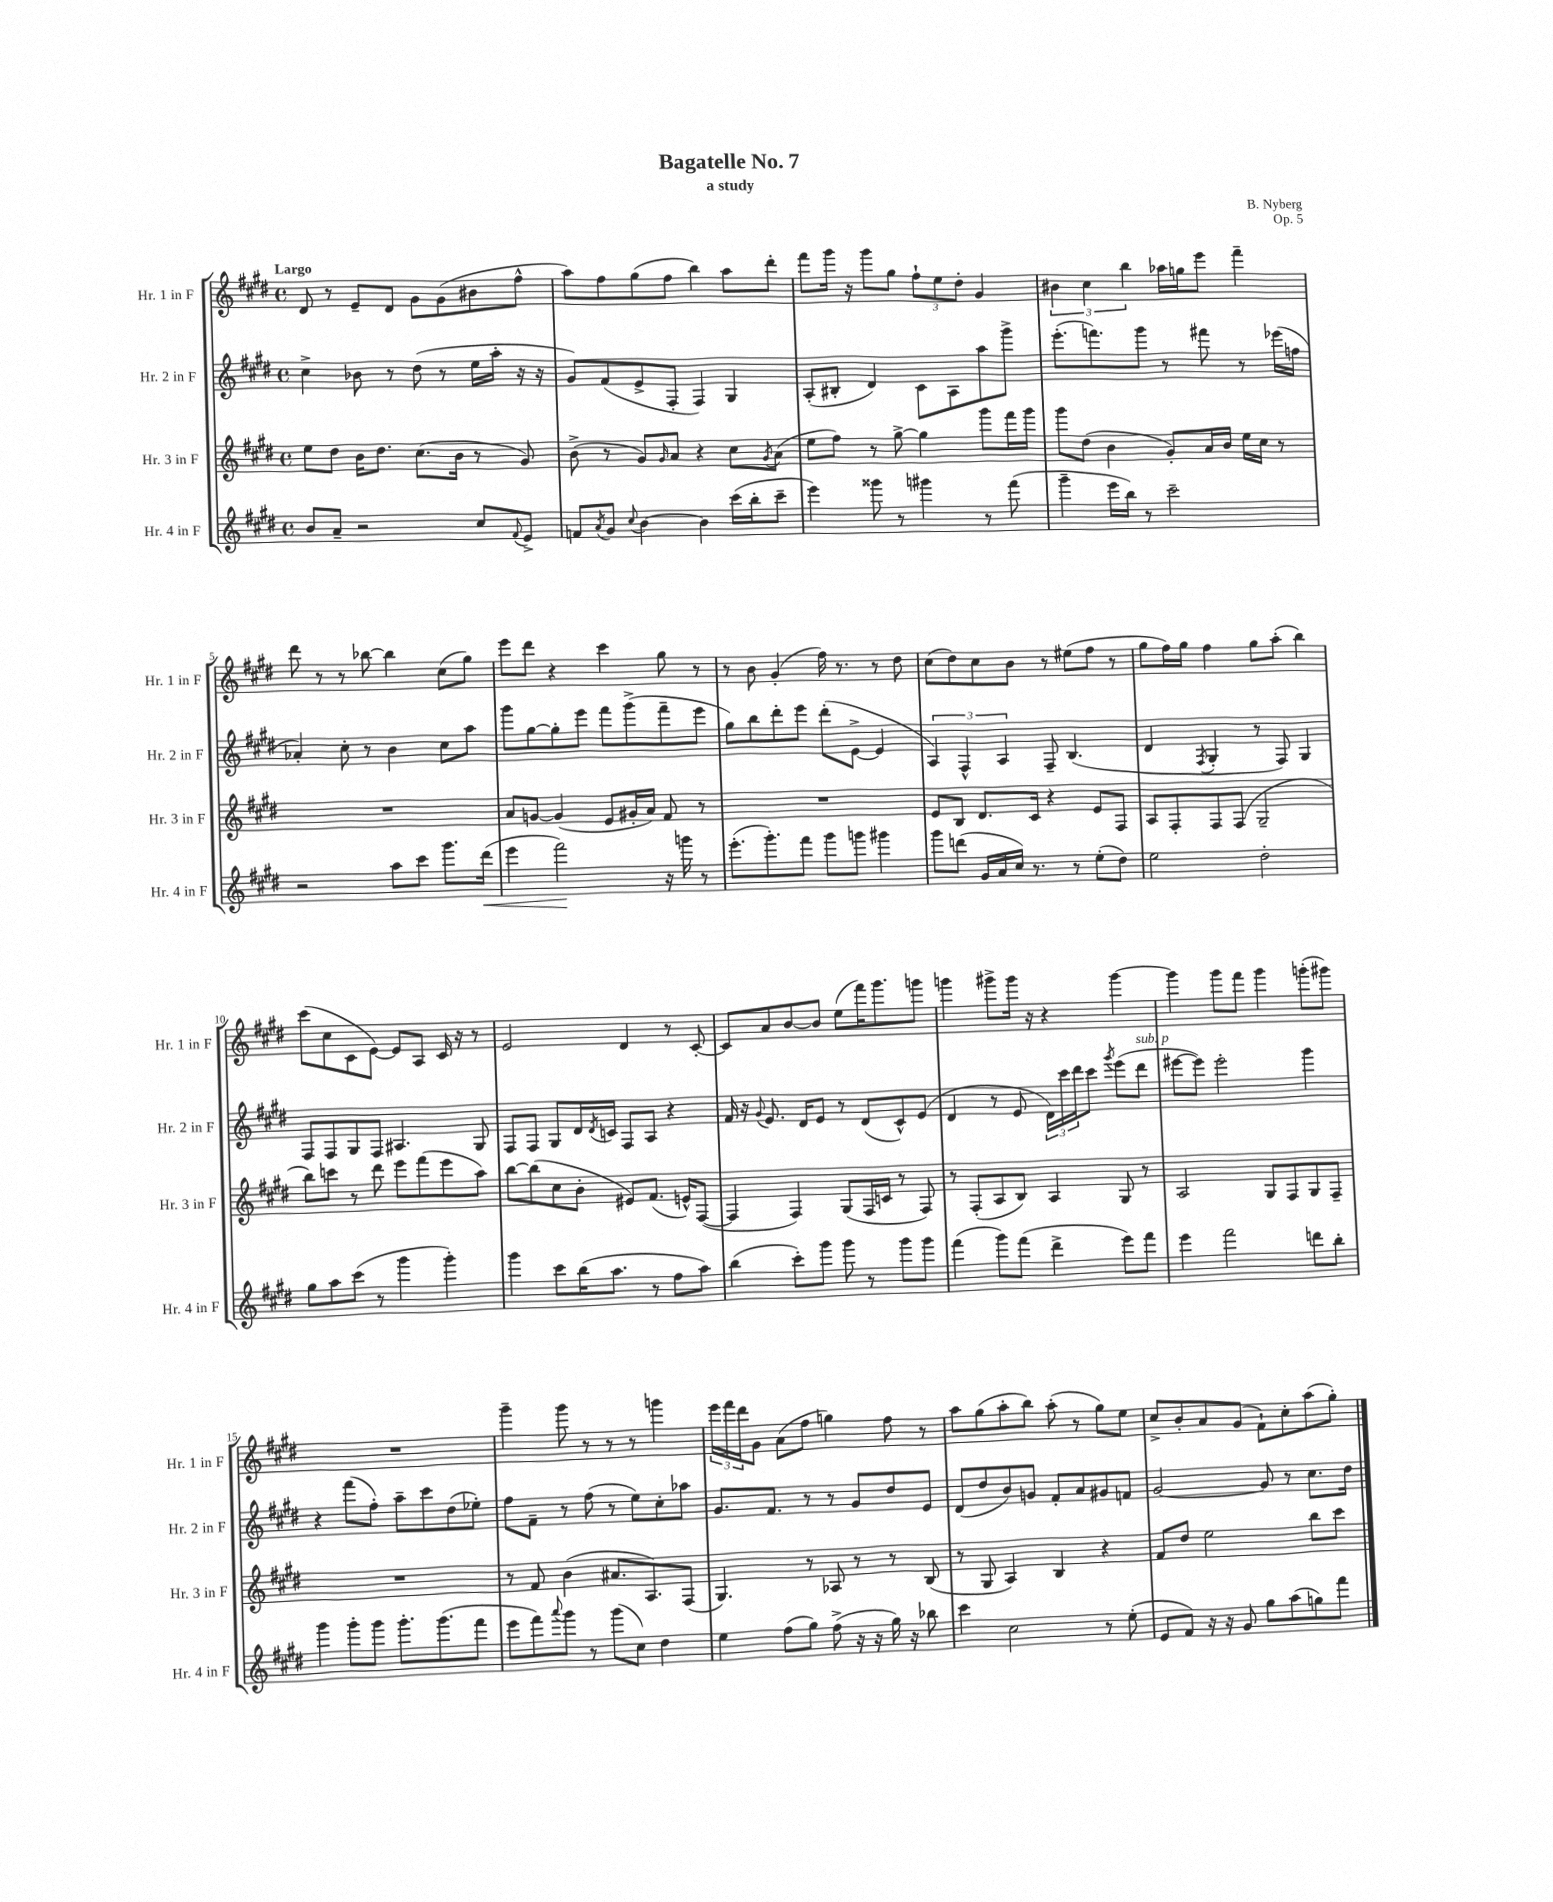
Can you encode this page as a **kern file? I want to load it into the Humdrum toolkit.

**kern	**dynam	**kern	**kern	**kern
*part4	*part4	*part3	*part2	*part1
*staff4	*staff4	*staff3	*staff2	*staff1
*I"Hr. 4 in F	*	*I"Hr. 3 in F	*I"Hr. 2 in F	*I"Hr. 1 in F
*I'Hr. 4 in F	*	*I'Hr. 3 in F	*I'Hr. 2 in F	*I'Hr. 1 in F
*clefG2	*	*clefG2	*clefG2	*clefG2
*k[f#c#g#d#]	*	*k[f#c#g#d#]	*k[f#c#g#d#]	*k[f#c#g#d#]
*M4/4	*	*M4/4	*M4/4	*M4/4
*met(c)	*	*met(c)	*met(c)	*met(c)
=1	=1	=1	=1	=1
!	!	!	!	!LO:TX:a:B:t=Largo
8b/L	.	8ee\L	4cc#^\	8d#/
8a~/J	.	8dd#\J	.	8r
2r	.	16b\KL	8b-X\	8e~/L
.	.	8.dd#\J	.	.
.	.	.	8r	8d#/J
.	.	(8.cc#\L	(8dd#\	8g#\L
.	.	.	8r	(8g#\
.	.	16b\Jk	.	.
8cc#/L	.	8r	16ee\LL	8b#X\
.	.	.	16aa'\JJ	.
8qqf#/	.	.	.	.
8e^/J	.	8g#/)	16r	8ff#^^\J
.	.	.	16r	.
=2	=2	=2	=2	=2
8fn/L	.	(8b^\	8g#/L)	8aa\L)
8qa/	.	.	.	.
8g#/J	.	8r	(8f#/	8ff#\
8qqcc#/	.	.	.	.
[4b\	.	8g#/L)	8e^/	(8gg#\
.	.	16qqg#/	.	.
.	.	8a/J	8F#'/J	8ff#\J
4b\]	.	4r	4F#/)	4bb\)
(16ccc#\LL	.	8cc#\L	4G#/	8aa\L
16bb'\J	.	.	.	.
.	.	8qg#/	.	.
8ccc#~\J	.	(8a\J	.	8ddd#'\J
=3	=3	=3	=3	=3
4eee\)	.	8ee\L	(8A'/L	8fff#\L
.	.	8ff#\J)	8B#X'/J	16ggg#\Jk
.	.	.	.	16r
8ggg##X\	.	8r	4d#/)	8ggg#\L
8r	.	[8gg#^\	.	8gg#\J
4ggg#X\	.	4gg#\]	8c#\L	12ff#`\L
.	.	.	.	12ee\
.	.	.	8A\	.
.	.	.	.	12dd#'\J
8r	.	8ggg#\L	8aa\	4g#/
(8fff#\	.	16fff#\L	8ggg#^\J	.
.	.	16ggg#\JJ	.	.
=4	=4	=4	=4	=4
4ggg#~\	.	8ggg#\L	(8.eee'\L	6b#X\
.	.	(8dd#\J	.	.
.	.	.	.	6cc#\
.	.	.	8.fffn\)	.
16eee\LL	.	4b\	.	.
16bb\JJ)	.	.	.	.
.	.	.	.	6bb\
8r	.	.	8ggg#\J	.
2ccc#~\	.	8g#'/L)	8r	16aa-X\LL
.	.	.	.	16ggn\J
.	.	16a/L	8fff#X\	8eee\J
.	.	16b/JJ	.	.
.	.	16ee\LL	8r	4fff#~\
.	.	16cc#\JJ	.	.
.	.	8r	(16eee-X\LL	.
.	.	.	16ffn\JJ	.
!!LO:LB:g=z
=5	=5	=5	=5	=5
2r	.	1r	4a-X'/)	8ddd#\
.	.	.	.	8r
.	.	.	8cc#'\	8r
.	.	.	8r	[8bb-X\
8aa\L	.	.	4b\	4bb-\]
8ccc#\J	.	.	.	.
8.ggg#\L	.	.	8cc#\L	(8cc#\L
.	.	.	8aa\J	8gg#\J)
!	!LO:HP:b	!	!	!
(16ddd#\Jk	<	.	.	.
=6	=6	=6	=6	=6
4eee\	.	8a/L	8ggg#\L	8eee\L
.	.	[8gn/J	[8gg#\	8ddd#\J
2fff#\)	.	(4g/]	8gg#'\]	4r
.	.	.	8eee\J	.
.	.	8e/L	8fff#\L	4ccc#\
.	.	16g#X'/L	(8ggg#^\	.
.	.	16a/JJ)	.	.
16r	[	8f#/	8fff#~\	8gg#\
16gggn\	.	.	.	.
8r	.	8r	8eee\J	8r
=7	=7	=7	=7	=7
(8.eee'\L	.	1r	8gg#\L)	8r
.	.	.	8bb\	8b\
8.ggg#'\)	.	.	.	.
.	.	.	8ddd#'\	(4g#'/
8fff#\J	.	.	8eee\J	.
8ggg#\L	.	.	(8ddd#'\L	16ff#\)
.	.	.	.	8.r
8gggn\J	.	.	[8e^\J	.
4ggg#X\	.	.	4e/]	8r
.	.	.	.	8dd#\
=8	=8	=8	=8	=8
8ggg#\L	.	8e/L	6A/)	(8cc#\L
(8dddn\J	.	8B/J	.	8dd#\)
.	.	.	6F#^^/	.
16g#/LL	.	8.d#/L	.	8cc#\
16a/	.	.	.	.
.	.	.	6A/	.
16cc#/JJ)	.	.	.	8b\J
8.r	.	16c#/Jk	.	.
.	.	4r	8F#~/	8r
8r	.	.	(4.B/	(8ee#X\L
(8ee'\L	.	8e/L	.	8ff#\J
8dd#\J)	.	8F#/J	.	8r
=9	=9	=9	=9	=9
2ee\	.	8A/L	4d#/	8gg#\L
.	.	8F#'/	.	16ff#\L)
.	.	.	.	16gg#\JJ
.	.	.	8qF#/	.
.	.	8F#/	4G#'/	4ff#\
.	.	(8F#/J	.	.
2dd#'\	.	2G#~/	8r	8gg#\L
.	.	.	8F#/)	(8aa'\J
.	.	.	4G#/	4bb\)
!!LO:LB:g=z
=10	=10	=10	=10	=10
8gg#\L	.	8bb\L)	8F#/L	(8ccc#\L
8aa\	.	8cccn\J	8F#/	8cc#\
(8ccc#\J	.	8r	8G#/	8c#\
8r	.	8ddd#\	8F#/J	[8e\J)
4ggg#\	.	8eee\L	4.A#X/	8e/L]
.	.	(8fff#\	.	8A/J
4ggg#'\)	.	8eee\	.	16c#/
.	.	.	.	16r
.	.	8aa\J)	8G#/	8r
=11	=11	=11	=11	=11
4ggg#\	.	[8bb\L	8F#/L	2e/
.	.	(8bb\]	8F#/J	.
8ccc#\L	.	8cc#\	8G#/L	.
(16bb\K	.	8b'\J	16d#/L	.
.	.	.	8qd#/	.
8.aa\J	.	.	16cn/JJ	.
.	.	8e#X/L)	8F#/L	4d#/
8r	.	(8.f#/J	8A/J	.
8ff#\L	.	.	4r	8r
.	.	16en^^/KL)	.	.
8aa\J)	.	([8F#/J	.	[8c#'/
=12	=12	=12	=12	=12
(4bb\	.	4F#/]	16f#/	8c#/L]
.	.	.	16r	.
.	.	.	8qqg#/	.
.	.	.	8.e/	8a/
8ccc#'\L)	.	4F#/)	.	[8b/
.	.	.	16d#/KL	.
8ggg#\J	.	.	8e/J	8b/J]
8ggg#\	.	(8G#/L	8r	(8ee\L
8r	.	16F#/L	(8d#/L	16fff#\K)
.	.	16cn/JJ	.	8.ggg#\
8ggg#\L	.	8r	8c#^^/)	.
8ggg#\J	.	8F#/)	(8e/J	8gggn\J
=13	=13	=13	=13	=13
(4fff#\	.	8r	4d#/	4gggn\
.	.	(8F#'/L	.	.
8ggg#\L)	.	8A/	8r	8ggg#X^\L
(8fff#\J	.	8B/J)	8e/	16ggg#\Jk
.	.	.	.	16r
4ddd#^\	.	4A/	24d#\LL)	4r
.	.	.	24ccc#\	.
.	.	.	24ddd#\J	.
.	.	.	8ccc#\J	.
.	.	.	8qggg#/	.
8eee\L)	.	8G#/	(8eee\L	[4ggg#\
!	!	!	!LO:TX:a:i:t=sub. p	!
8fff#\J	.	8r	8ddd#\J	.
=14	=14	=14	=14	=14
4eee\	.	2A/	[8eee#X\L	4ggg#\]
.	.	.	8eee#\J])	.
2fff#\	.	.	2eee#'\	8ggg#\L
.	.	.	.	8fff#\J
.	.	8G#/L	.	4ggg#\
.	.	8F#/	.	.
8dddn\L	.	8G#/	4ggg#\	(8gggn'\L
8bb'\J	.	8F#~/J	.	8ggg#X\J)
!!LO:LB:g=z
=15	=15	=15	=15	=15
4ggg#\	.	1r	4r	1r
8ggg#'\L	.	.	(8fff#\L	.
8ggg#\J	.	.	8ff#'\J)	.
8.ggg#'\L	.	.	8aa~\L	.
.	.	.	8ccc#\	.
(8.ggg#\	.	.	.	.
.	.	.	(8dd#\	.
8fff#\J	.	.	8ee-X'\J)	.
=16	=16	=16	=16	=16
8eee\L	.	8r	8ff#\L	4ggg#~\
8fff#\)	.	8f#/	8f#~\J	.
8qqaaa/	.	.	.	.
8ggg#\J	.	(4b\	8r	8ggg#\
8r	.	.	(8ff#\	8r
(8ggg#\L	.	8.a#X/L	8r	8r
8cc#\J)	.	.	8ee\L)	8r
.	.	8.A/)	.	.
4dd#\	.	.	8cc#'\	4gggn\
.	.	(8F#/J	8aa-X\J	.
=17	=17	=17	=17	=17
4ee\	.	4.G#/)	8.g#/L	24eee\LL
.	.	.	.	24fff#\
.	.	.	.	24ddd#\J
.	.	.	.	8g#\J
.	.	.	8.f#/J	.
(8ff#\L	.	.	.	(8a\L
8gg#\J)	.	8r	8r	8ff#\J
(8ff#^\	.	8A-X/	8r	4ggn\)
16r	.	8r	8g#/L	.
16r	.	.	.	.
16gg#\)	.	8r	8dd#/	8ff#\
16r	.	.	.	.
8bb-X\	.	(8B/	8e/J	8r
=18	=18	=18	=18	=18
4ccc#\	.	8r	(8d#/L	8aa\L
.	.	8G#/	8dd#/	(8gg#\
2cc#\	.	4A/)	8b/)	8aa'\
.	.	.	8gn/J	8bb\J)
.	.	4B/	8f#'/L	(8aa'\
.	.	.	8a/	8r
8r	.	4r	8g#X/	8gg#\L)
(8ee'\	.	.	8fn/J	8ee\J
=19	=19	=19	=19	=19
8e/L	.	8f#/L	[2g#/	8cc#^/L
8f#/J)	.	8dd#/J	.	8b'/
16r	.	2ee\	.	8a/
16r	.	.	.	.
8g#/	.	.	.	(8g#/J
8gg#\L	.	.	8g#/]	8f#`\L)
(8aa\	.	.	8r	8cc#'\
8ggn\)	.	8bb\L	8.cc#\L	(8aa\
8fff#\J	.	8ccc#\J	.	8gg#'\J)
.	.	.	16dd#\Jk	.
==	==	==	==	==
*-	*-	*-	*-	*-
